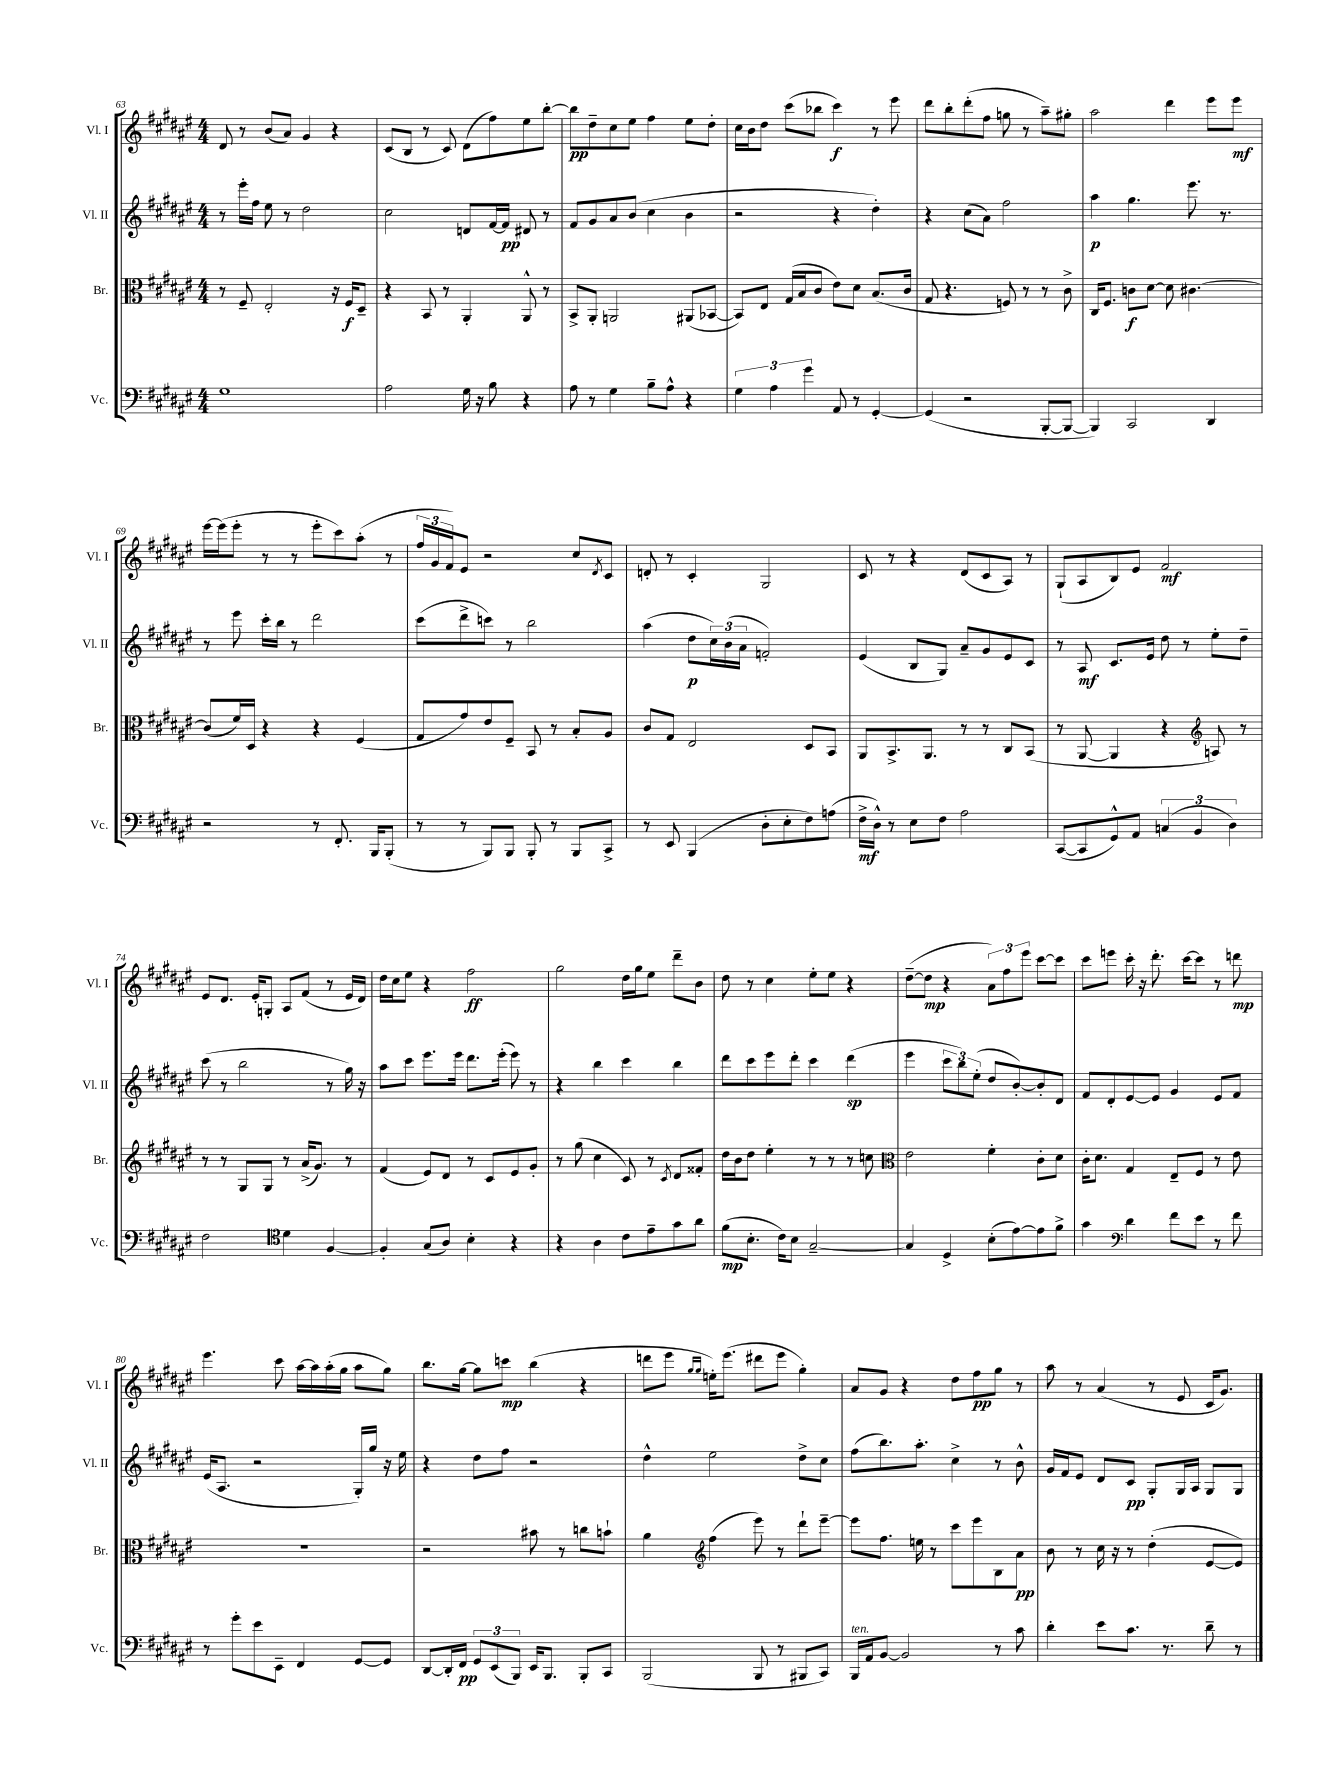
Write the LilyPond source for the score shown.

<<
\new StaffGroup <<
\new Staff = "s0" \with { instrumentName = "Vl. I" shortInstrumentName = "Vl. I" } {
    \clef treble \key fis \major \numericTimeSignature \time 4/4
    dis'8 r8 b'8( ais'8) gis'4 r4 |
    cis'8( b8 r8 cis'8) dis'8( fis''8) eis''8 b''8~-. |
    b''8\pp dis''8-- cis''8 eis''8 fis''4 eis''8 dis''8-. |
    cis''16 b'16 dis''8 cis'''8( bes''8 cis'''4\f) r8 eis'''8 |
    dis'''8 b''8-. dis'''8-.( fis''8 g''8 r8 ais''8--) gis''8-. |
    ais''2 dis'''4 eis'''8 eis'''8\mf |
    eis'''16~ eis'''16( eis'''8-. r8 r8 eis'''8-. cis'''8) ais''8-.( r8 |
    \tuplet 3/2 { fis''16 gis'16 fis'16) } eis'8 r2 cis''8 \acciaccatura { dis'8 } cis'8 |
    d'8-. r8 cis'4-. gis2 |
    cis'8 r8 r4 dis'8( cis'8 ais8) r8 |
    gis8-!( ais8 b8) eis'8 fis'2\mf |
    eis'8 dis'8. eis'16-. g8-. ais8 fis'8( r8 eis'16 dis'16) |
    dis''16 cis''16 eis''8 r4 fis''2\ff |
    gis''2 dis''16 gis''16 eis''8 dis'''8-- b'8 |
    dis''8 r8 cis''4 eis''8-. eis''8 r4 |
    dis''8~--( dis''8\mp r4 \tuplet 3/2 { ais'8) fis''8 eis'''8 } cis'''8~ cis'''8 |
    cis'''8 e'''8 cis'''16-. r16 dis'''8.-. cis'''16~ cis'''8 r8 d'''8\mp |
    eis'''4. cis'''8 ais''16~ ais''16 ais''16-.( gis''16 ais''8 gis''8) |
    b''8. gis''16~ gis''8 c'''8\mp b''4( r4 |
    d'''8 eis'''8 \grace { gis''16 gis''16 } e''16-.) eis'''8.( dis'''8 eis'''8 gis''4-.) |
    ais'8 gis'8 r4 dis''8 fis''8\pp gis''8 r8 |
    ais''8 r8 ais'4( r8 eis'8 cis'16 gis'8.) \bar "|." |
}
\new Staff = "s1" \with { instrumentName = "Vl. II" shortInstrumentName = "Vl. II" } {
    \clef treble \key fis \major \numericTimeSignature \time 4/4
    r8 eis'''16-. fis''16 eis''8 r8 dis''2 |
    cis''2 d'8 fis'16~ fis'16\pp dis'8 r8 |
    fis'8 gis'8 ais'8 b'8( cis''4 b'4 |
    r2 r4 dis''4-.) |
    r4 cis''8( ais'8) fis''2 |
    ais''4\p gis''4. eis'''8. r8. |
    r8 eis'''8 cis'''16-. b''16 r8 dis'''2 |
    cis'''8( dis'''8-> c'''8) r8 b''2 |
    ais''4( dis''8\p \tuplet 3/2 { cis''16) b'16( ais'16 } f'2-.) |
    eis'4( b8 gis8) ais'8-- gis'8 eis'8 cis'8 |
    r8 ais8\mf cis'8. eis'16 dis''8 r8 eis''8-. dis''8-- |
    cis'''8( r8 b''2 r8 gis''16) r16 |
    ais''8 cis'''8 eis'''8. eis'''16 dis'''8. eis'''16-.( eis'''8) r8 |
    r4 b''4 cis'''4 b''4 |
    dis'''8 cis'''8 eis'''8 dis'''8-. cis'''4 dis'''4\sp( |
    eis'''4 \tuplet 3/2 { cis'''8 b''8) eis''8-.( } dis''8 b'8~-.) b'8-. dis'8 |
    fis'8 dis'8-. eis'8~ eis'8 gis'4 eis'8 fis'8 |
    eis'16( ais8. r2 gis16-.) gis''16 r16 eis''16 |
    r4 dis''8 fis''8 r2 |
    dis''4-^ eis''2 dis''8-> cis''8 |
    fis''8( b''8.) ais''8.-. cis''4-> r8 b'8-^ |
    gis'16 fis'16 eis'8 dis'8 cis'8\pp gis8-. gis16 ais16 gis8 gis8 \bar "|." |
}
\new Staff = "s2" \with { instrumentName = "Br." shortInstrumentName = "Br." } {
    \clef alto \key fis \major \numericTimeSignature \time 4/4
    r8 fis8-- eis2-. r16 fis16\f dis8-- |
    r4 b,8 r8 ais,4-. ais,8-^ r8 |
    b,8-> ais,8-. a,2 ais,8( bes,8~ |
    bes,8) eis8 gis16( b16 cis'8 eis'8) dis'8 b8.( cis'16 |
    gis8 r4. f8) r8 r8 cis'8-> |
    cis16 fis8. c'8\f dis'8~ dis'8 cis'4.~ |
    cis'8( fis'16) dis16 r4 r4 fis4( |
    gis8 gis'8) eis'8 fis8-- b,8 r8 b8-. ais8 |
    cis'8 gis8 eis2 dis8 b,8 |
    ais,8 b,8.-> ais,8. r8 r8 cis8 b,8( |
    r8 ais,8~ ais,4 r4 \clef treble a8) r8 |
    r8 r8 gis8 gis8 r8 ais'16->( gis'8.) r8 |
    fis'4( eis'8) dis'8 r8 cis'8 eis'8 gis'8-. |
    r8 gis''8( cis''4 cis'8) r8 \acciaccatura { cis'8 } dis'8 fisis'8-. |
    dis''16 b'16 dis''8 eis''4-. r8 r8 r8 c''8 |
    \clef alto eis'2 fis'4-. cis'8-. dis'8 |
    cis'16-. dis'8. gis4 eis8-- fis8 r8 eis'8 |
    R1 |
    r2 bis'8 r8 c''8 b'8-! |
    ais'4 \clef treble fis''4( eis'''8) r8 dis'''8-! eis'''8~-- |
    eis'''8 fis''8. e''16 r8 cis'''8 eis'''8 b8 ais'8\pp |
    b'8 r8 cis''16 r16 r8 dis''4-.( eis'8~ eis'8) \bar "|." |
}
\new Staff = "s3" \with { instrumentName = "Vc." shortInstrumentName = "Vc." } {
    \clef bass \key fis \major \numericTimeSignature \time 4/4
    gis1 |
    ais2 gis16 r16 b8 r4 |
    ais8 r8 gis4 b8-- ais8-^ r4 |
    \tuplet 3/2 { gis4 ais4 gis'4 } ais,8 r8 gis,4~-. |
    gis,4( r2 b,,8~-. b,,8~ |
    b,,4) cis,2 dis,4 |
    r2 r8 fis,8.-. b,,16 b,,8-.( |
    r8 r8 b,,8) b,,8 b,,8-. r8 b,,8 cis,8-> |
    r8 eis,8 b,,4( dis8-. eis8-. fis8) a8( |
    fis16->\mf dis16-^) r8 eis8 fis8 ais2 |
    cis,8~( cis,8 gis,8-^) ais,8 \tuplet 3/2 { c4( b,4 dis4) } |
    fis2 \clef tenor dis'4 fis4~ |
    fis4-. gis8( ais8) b4-. r4 |
    r4 ais4 cis'8 eis'8-- gis'8 ais'8 |
    fis'8\mp( b8.-. cis'16) b8 gis2~-- |
    gis4 dis4-> b8-.( eis'8~) eis'8 fis'8-> |
    gis'4 \clef bass dis'4 fis'8 eis'8 r8 fis'8 |
    r8 gis'8-. eis'8 eis,8-- fis,4 gis,8~ gis,8 |
    dis,8~ dis,16-. fis,16\pp \tuplet 3/2 { gis,8 eis,8( b,,8) } eis,16 b,,8. b,,8-. cis,8 |
    b,,2( b,,8 r8 bis,,8 cis,8) |
    b,,16^\markup { \italic "ten." } ais,16 b,8~ b,2 r8 cis'8 |
    dis'4-. eis'8 cis'8. r8. dis'8-- r8 \bar "|." |
}
>>
>>
\layout { \context { \Score currentBarNumber = #63 } }
